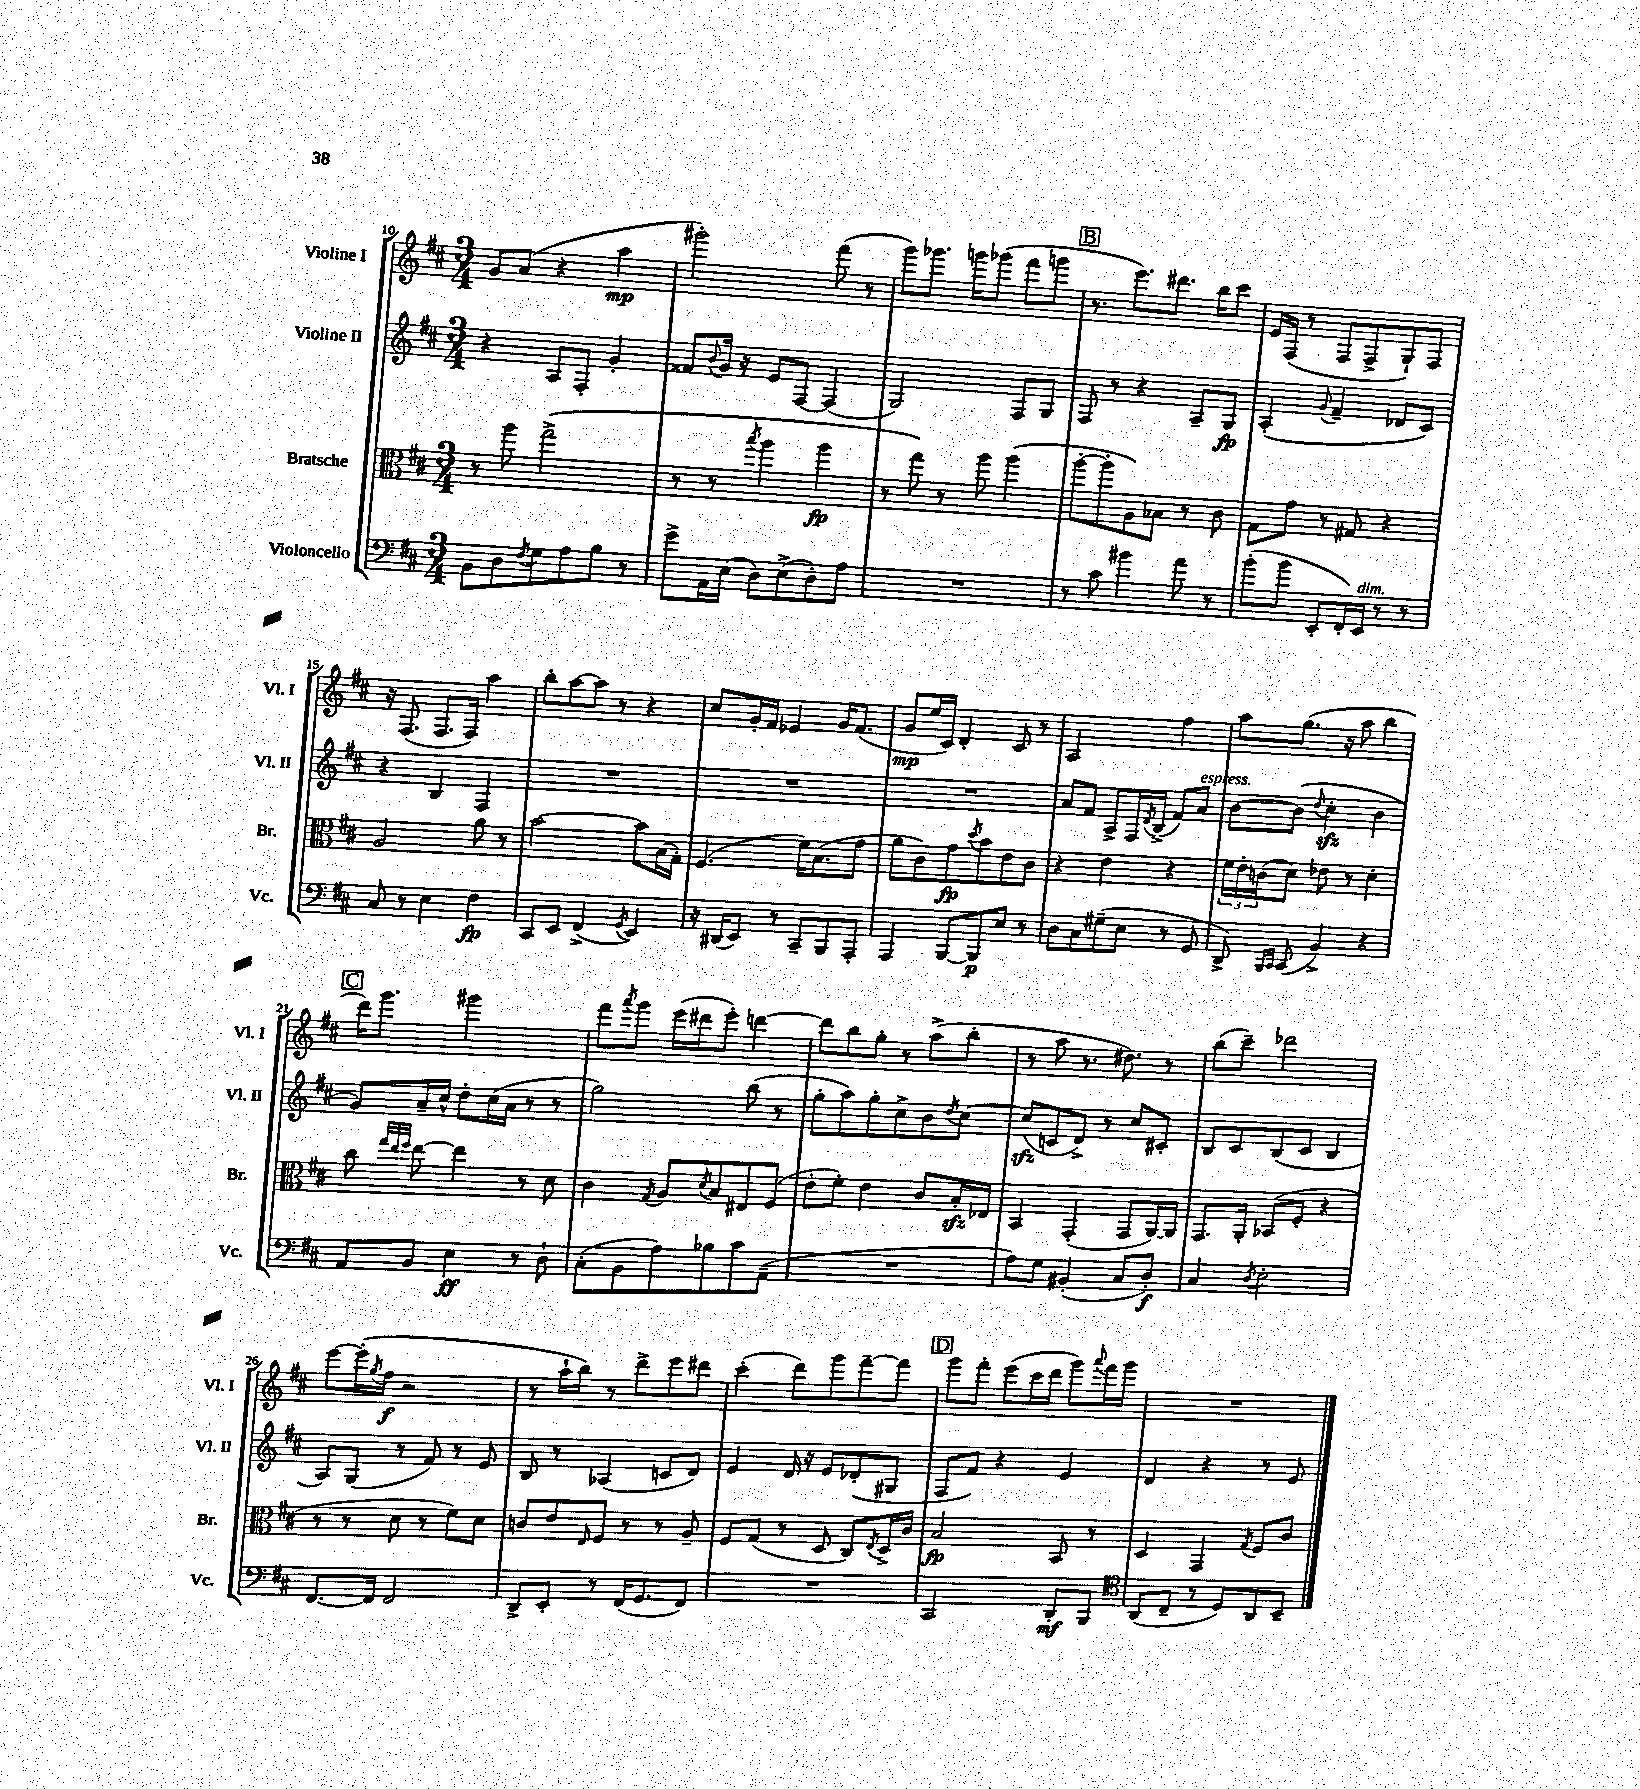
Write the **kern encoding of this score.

**kern	**kern	**kern	**kern
*staff4	*staff3	*staff2	*staff1
*clefF4	*clefC3	*clefG2	*clefG2
*k[f#c#]	*k[f#c#]	*k[f#c#]	*k[f#c#]
*M3/4	*M3/4	*M3/4	*M3/4
8BB	8r	4r	8g
8D	8aa	.	(8a
8qF#	.	.	.
8G	(2gg^	8A	4r
8A	.	8F#'	.
8B	.	4g'	4aa
8r	.	.	.
=	=	=	=
8g^	8r	8f##	2ggg#')
.	.	8qqb	.
16AA	8r	16g	.
(16E	.	16r	.
.	8qbb	.	.
8D)	4aa	8e	.
(8E^	.	[8F#	.
8D')	4aa	(4F#]	(8fff#
8A	.	.	8r
=	=	=	=
2.r	8r	2G)	8ggg)
.	8gg)	.	8.ggg-
.	8r	.	.
.	.	.	16ggg
.	8aa	.	(8ggg-
.	(4aa	8F#	8fff#
.	.	8G	8ggg
=	=	=	=
8r	[8aa'	8F#	8.r
8c#	8aa']	8r	.
.	.	.	8.eee)
4b#	8A)	4r	.
.	8B-	.	8.ddd#
8a	8r	8A~	.
.	.	.	16bb
8r	8c#	8G	8ccc#
=	=	=	=
(8b'	8G	(4A'	16e
.	.	.	(16F#
8b	8g	.	8r
.	.	8qqg	.
8EE'	8r	4f#~	8F#
16FF#')	8G#	.	8F#^
16EE	.	.	.
8r	4r	8d-	8G`)
8r	.	8c#)	8F#
=	=	=	=
8C#	2A	4r	16r
.	.	.	(8.F#
8r	.	.	.
4E	.	4B	8.F#
.	.	.	16F#)
4F#	8a	4F#	4aa
.	8r	.	.
=	=	=	=
8CC#	[2b	2.r	8bb'
8EE	.	.	[8aa
(4FF#^	.	.	8aa]
.	.	.	8r
8qGG	.	.	.
4EE)	8b]	.	4r
.	(16B	.	.
.	16G')	.	.
=	=	=	=
16r	(4.F#	2.r	8cc#
(16DD#	.	.	.
8EE)	.	.	16g'
.	.	.	16f#
8r	.	.	4e-
8CC#~	16f#)	.	.
.	(8.B	.	.
8BBB	.	.	16g
.	.	.	(8.f#
8AAA'	8g	.	.
=	=	=	=
4AAA	8a	2.r	8g
.	8c#)	.	16ee
.	.	.	16c#)
[8BBB	8g	.	4d'
.	8qdd	.	.
8BBB]	8b	.	.
8E	8e	.	8c#
8r	8c#	.	8r
=	=	=	=
8D	4r	8a	2A
8C#	.	8f#	.
(8G#~	4e	8A^	.
8E	.	16F#	.
.	.	8qd	.
.	.	(16B^	.
8r	4r	8f#)	4ff#
8GG	.	8a	.
=	=	=	=
8DD^)	24f#	[8b	8aa
.	24e'	.	.
.	(24c	.	.
16qqBBB	.	.	.
16qqCC#	.	.	.
(8CC#	8d)	(8b]	(8.gg
.	.	8qqdd	.
4BB^)	8e-	4cc#'	.
.	.	.	16r
.	8r	.	8aa
4r	4d'	4b	4bb
=	=	=	=
8AA	8cc#	8g)	16ddd)
.	.	.	8.ggg
.	32qqgg	.	.
.	32qqee	.	.
.	32qqff#	.	.
8BB	[8ee	16a~	.
.	.	16cc#^^	.
4E	4ee]	8dd'	2ggg#
.	.	(16cc#	.
.	.	16a	.
8r	8r	8r	.
8D`	8d	8r	.
=	=	=	=
(8C#'	4c#	2gg)	8fff#
.	.	.	8qaaa
8BB	.	.	8ggg
.	8qG	.	.
8A)	8A	.	(16eee
.	.	.	16ddd#
.	8qd	.	.
8B-	8B	.	8eee')
8c#	8E#	(8bb	[4ddd
(8AA~	(8F#	8r	.
=	=	=	=
2.r	8e'	8gg'	8ddd]
.	8f#')	8aa)	8bb
.	4e	8gg'	8gg'
.	.	8cc#^	8r
.	8c#	8b	(8aa^
.	.	8qdd	.
.	16B'	[8cc#	8bb'
.	16E-	.	.
=	=	=	=
8A)	4BB	(8cc#]	8r
8G	.	8c	8aa
(4BB#'	(4GG'	8d^)	8.r
.	.	8r	.
.	.	.	8.dd#)
8C#	8GG	8cc#	.
8D')	[16AA)	8c#'	8r
.	16AA]	.	.
=	=	=	=
4C#	8.GG	8B	(8bb
.	.	8c#	8ccc#~)
.	16AA'	.	.
8qD	.	.	.
2E'	(8BB-	(8B	2ddd-
.	8F#'	8c#	.
.	4r	4B	.
=	=	=	=
[8.FF#	8r	8A)	[8eee
.	8r	(8G	(16eee']
.	.	.	8qgg
16FF#]	.	.	16ff#
2FF#	8d	8r	2r
.	8r	8f#)	.
.	8f#)	8r	.
.	8d	8e	.
=	=	=	=
8DD^	8c	8B	8r
8EE'	8e	8r	16aa`
.	.	.	16bb)
.	16qqE	.	.
8r	8F#	(4A-	8r
(16FF#	8r	.	8ddd^
8.GG	.	.	.
.	8r	8c	8eee
8FF#)	8A~	8d)	8ddd#
=	=	=	=
2.r	8F#	4e	(4ccc#'
.	(8G	.	.
.	8r	16d	8ddd)
.	.	16r	.
.	8D	8e	8ggg
.	8C#)	(8d-'	[8fff#~
.	8qE	.	.
.	16D^	8G#	8fff#]
.	16c#	.	.
=	=	=	=
2CC#	2B	8F#	8ggg
.	.	8f#)	8fff#'
.	.	4r	(8eee
.	.	.	16ccc#
.	.	.	16ddd
8DD'	8BB	4e	8ggg)
.	.	.	8qqaaa
8BBB	8r	.	16fff#
.	.	.	16ggg
=	=	=	=
*clefC4	*	*	*
(8AA	4D	4d	2.r
8C#~	.	.	.
8r	4GG	4r	.
8D)	.	.	.
.	8qG	.	.
8AA	8F#	8r	.
8BB~	8c#	8e	.
==	==	==	==
*-	*-	*-	*-
